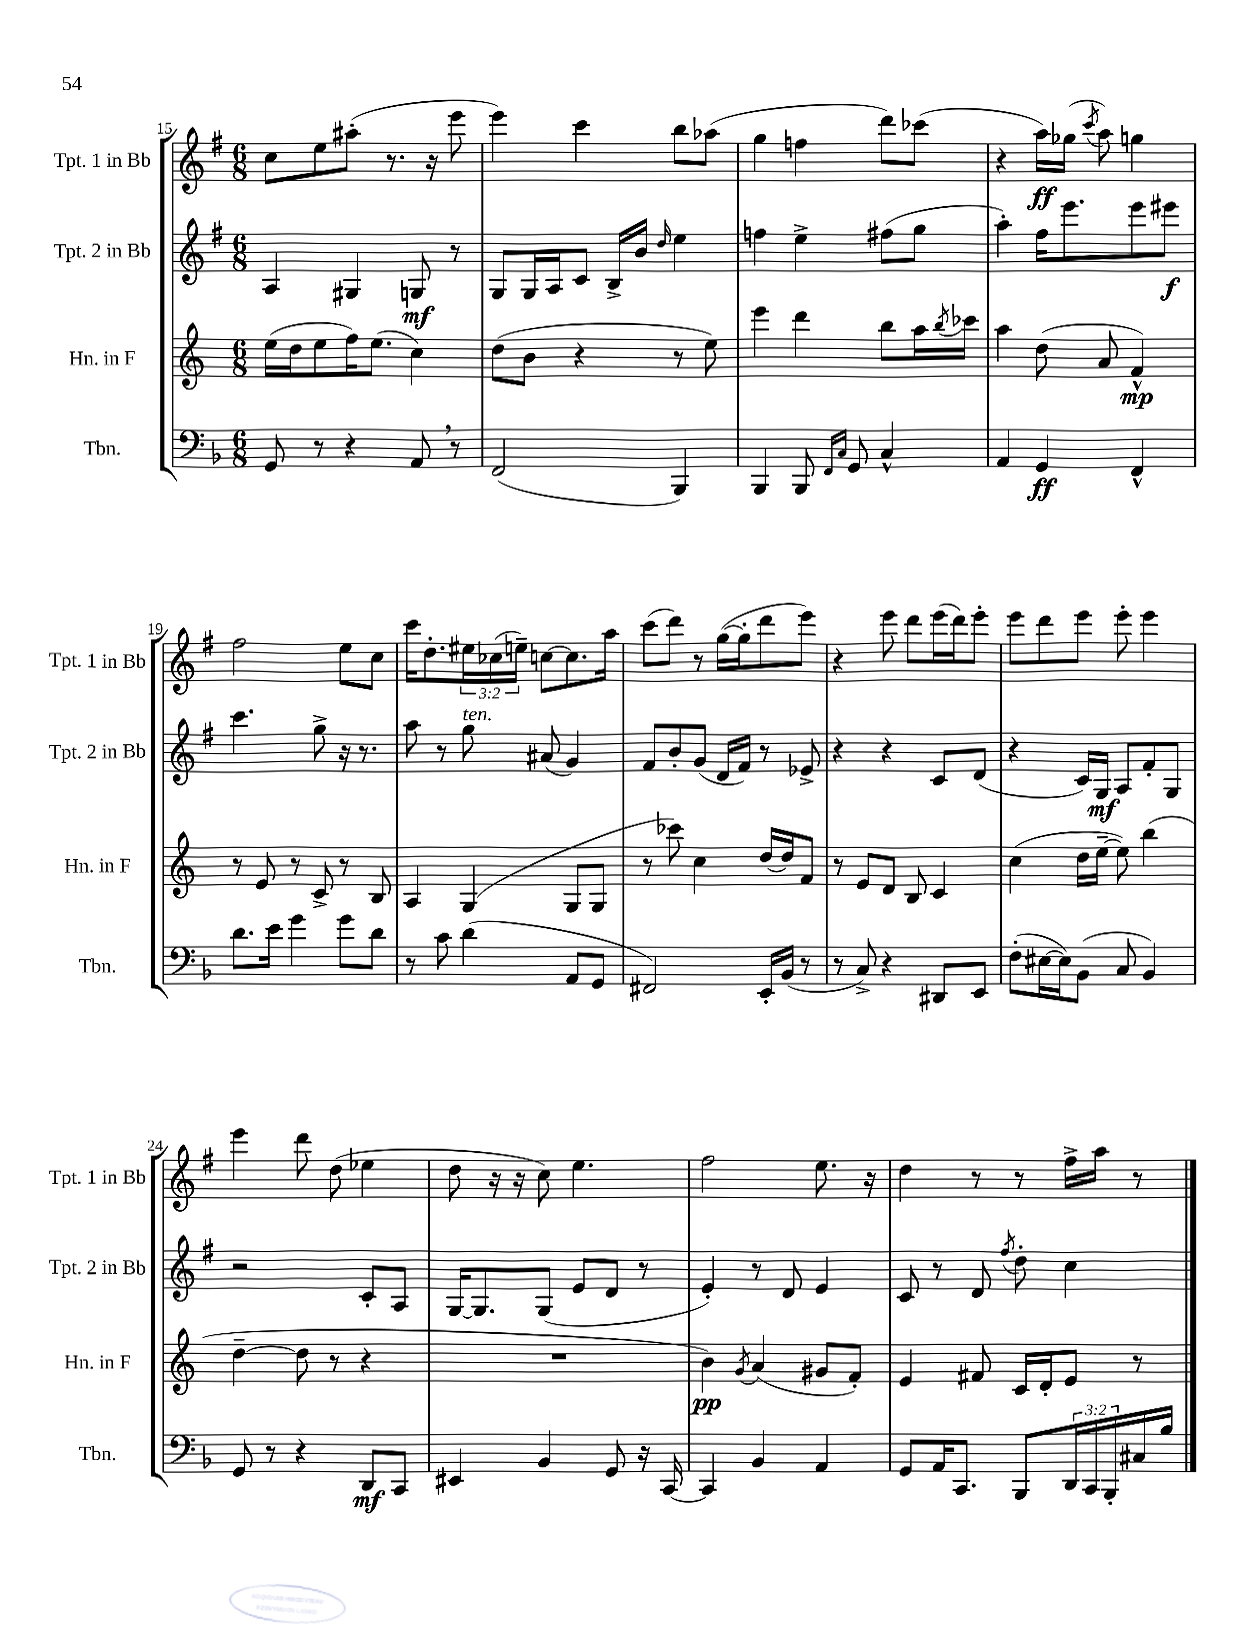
<<
\new StaffGroup <<
\new Staff = "s0" \with { instrumentName = "Tpt. 1 in Bb" shortInstrumentName = "Tpt. 1 in Bb" } {
    \clef treble \key g \major \numericTimeSignature \time 6/8 \override Staff.TupletNumber.text = #tuplet-number::calc-fraction-text
    c''8 e''8 ais''8-.( r8. r16 e'''8 |
    e'''4) c'''4 b''8 aes''8( |
    g''4 f''4 d'''8) ces'''8( |
    r4 a''16\ff) ges''16( \acciaccatura { c'''8 } a''8) g''4 |
    fis''2 e''8 c''8 |
    c'''16 d''8.-. \tuplet 3/2 { eis''16 ces''16( e''16--) } c''8~ c''8. a''16 |
    c'''8( d'''8) r8 g''16~( g''16-. d'''8 e'''8) |
    r4 e'''8 d'''8 e'''16( d'''16) e'''8-. |
    e'''8 d'''8 e'''8 e'''8-. e'''4 |
    e'''4 d'''8 d''8( ees''4 |
    d''8 r16 r16 c''8) e''4. |
    fis''2 e''8. r16 |
    d''4 r8 r8 fis''16-> a''16 r8 \bar "|." |
}
\new Staff = "s1" \with { instrumentName = "Tpt. 2 in Bb" shortInstrumentName = "Tpt. 2 in Bb" } {
    \clef treble \key g \major \numericTimeSignature \time 6/8
    a4 gis4 g8\mf r8 |
    g8 g16 a16 c'8 b16-> b'16 \grace { d''16 } e''4 |
    f''4 e''4-> fis''8( g''8 |
    a''4-.) fis''16 e'''8. e'''8 eis'''8\f |
    c'''4. g''8-> r16 r8. |
    a''8 r8 g''8^\markup { \italic "ten." } ais'8( g'4) |
    fis'8 b'8-. g'8( d'16 fis'16) r8 ees'8-> |
    r4 r4 c'8 d'8( |
    r4 c'16) g16\mf a8 fis'8-. g8 |
    r2 c'8-. a8 |
    g16~ g8. g8( e'8 d'8 r8 |
    e'4-.) r8 d'8 e'4 |
    c'8 r8 d'8 \acciaccatura { fis''8 } d''8-. c''4 \bar "|." |
}
\new Staff = "s2" \with { instrumentName = "Hn. in F" shortInstrumentName = "Hn. in F" } {
    \clef treble \key c \major \numericTimeSignature \time 6/8
    e''16( d''16 e''8 f''16) e''8.( c''4) |
    d''8( b'8 r4 r8 e''8) |
    e'''4 d'''4 b''8 a''16 \acciaccatura { b''8 } ces'''16 |
    a''4 d''8( a'8 f'4-^\mp) |
    r8 e'8 r8 c'8-> r8 b8 |
    a4 g4( g8 g8 |
    r8 ces'''8) c''4 d''16~ d''16 f'8 |
    r8 e'8 d'8 b8 c'4 |
    c''4( d''16 e''16~-- e''8) b''4( |
    d''4~-- d''8 r8 r4 |
    R2. |
    b'4\pp) \acciaccatura { g'8 } a'4( gis'8 f'8-.) |
    e'4 fis'8 c'16 d'16-. e'8 r8 \bar "|." |
}
\new Staff = "s3" \with { instrumentName = "Tbn." shortInstrumentName = "Tbn." } {
    \clef bass \key f \major \numericTimeSignature \time 6/8 \override Staff.TupletNumber.text = #tuplet-number::calc-fraction-text
    g,8 r8 r4 a,8 \breathe r8 |
    f,2( bes,,4) |
    bes,,4 bes,,8 \grace { f,16 c16 } g,8 c4-^ |
    a,4 g,4\ff f,4-^ |
    d'8. e'16 g'4 g'8 d'8 |
    r8 c'8 d'4( a,8 g,8 |
    fis,2) e,16-. bes,16( r8 |
    r8 c8->) r4 dis,8 e,8 |
    f8-.( eis16~ eis16) bes,8( c8 bes,4) |
    g,8 r8 r4 d,8\mf c,8 |
    eis,4 bes,4 g,8 r16 c,16~ |
    c,4 bes,4 a,4 |
    g,8 a,16 c,8. bes,,8 \tuplet 3/2 { d,16 c,16 bes,,16-. } cis16 bes16 \bar "|." |
}
>>
>>
\layout { \context { \Score currentBarNumber = #15 } }
